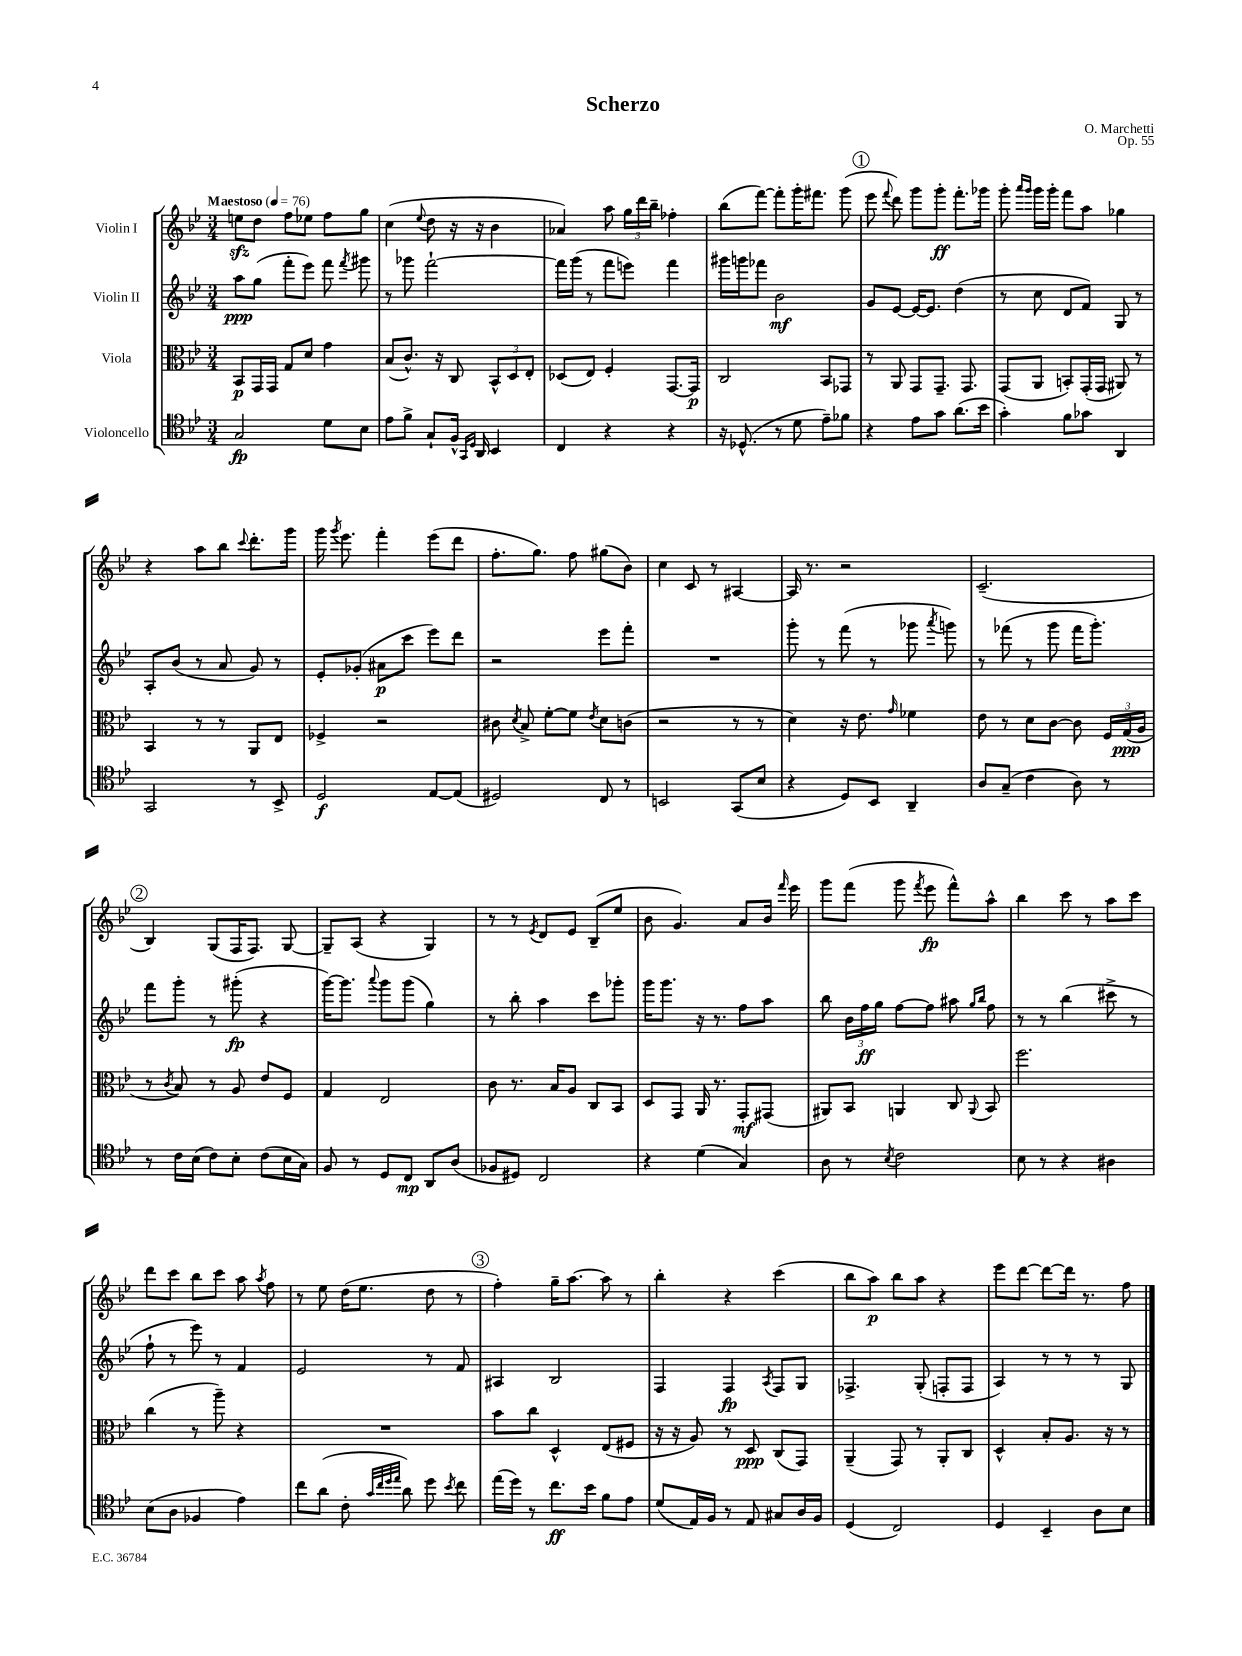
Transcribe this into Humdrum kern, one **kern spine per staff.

**kern	**dynam	**kern	**dynam	**kern	**dynam	**kern	**dynam
*part4	*part4	*part3	*part3	*part2	*part2	*part1	*part1
*staff4	*staff4	*staff3	*staff3	*staff2	*staff2	*staff1	*staff1
*I"Violoncello	*	*I"Viola	*	*I"Violin II	*	*I"Violin I	*
*clefC4	*	*clefC3	*	*clefG2	*	*clefG2	*
*k[b-e-]	*	*k[b-e-]	*	*k[b-e-]	*	*k[b-e-]	*
*M3/4	*	*M3/4	*	*M3/4	*	*M3/4	*
*MM76	*	*MM76	*	*MM76	*	*MM76	*
=1	=1	=1	=1	=1	=1	=1	=1
!	!	!	!	!	!	!LO:TX:a:B:t=Maestoso	!
2G/	fp	8BB-/L	p	8aa\L	ppp	8eenzz\L	.
.	.	16GG/L	.	(8gg\J	.	8dd\J	.
.	.	16GG/JJ	.	.	.	.	.
.	.	8G/L	.	8fff'\L	.	8ff\L	.
.	.	8d/J	.	8eee-\J)	.	8ee-X\J	.
8d\L	.	4g\	.	8fff\	.	8ff\L	.
.	.	.	.	8qfff/	.	.	.
8B-\J	.	.	.	8ggg#X\	.	8gg\J	.
=2	=2	=2	=2	=2	=2	=2	=2
8e-\L	.	(8B-/L	.	8r	.	(4cc\	.
8f^\J	.	8.c^^/J)	.	8ggg-X\	.	.	.
.	.	.	.	.	.	8qqee-/	.
8G`/L	.	.	.	[2fff`\	.	8dd\	.
.	.	16r	.	.	.	.	.
16F^^/Jk	.	8C/	.	.	.	16r	.
16qqGG/LL	.	.	.	.	.	.	.
16qqD/JJ	.	.	.	.	.	.	.
16AA/	.	.	.	.	.	16r	.
4BB-/	.	12BB-^^/L	.	.	.	4b-\	.
.	.	12D/	.	.	.	.	.
.	.	12E-'/J	.	.	.	.	.
=3	=3	=3	=3	=3	=3	=3	=3
4C/	.	(8D-X/L	.	16fff\LL]	.	4a-X/)	.
.	.	.	.	(16ggg\JJ	.	.	.
.	.	8E-/J)	.	8r	.	.	.
4r	.	4F'/	.	8fff\L	.	8aa\	.
.	.	.	.	8eeen\J)	.	24gg\LL	.
.	.	.	.	.	.	24ddd\	.
.	.	.	.	.	.	24bb-~\JJ	.
4r	.	[8.GG/L	.	4fff\	.	4ff-X'\	.
.	.	16GG/Jk]	p	.	.	.	.
=4	=4	=4	=4	=4	=4	=4	=4
16r	.	2C/	.	16ggg#X\LL	.	(8bb-\L	.
(8.D-X^^/	.	.	.	16gggn\J	.	.	.
.	.	.	.	8fff-X\J	.	[8fff\J)	.
8r	.	.	.	2b-\	mf	8fff'\L]	.
8d\	.	.	.	.	.	16ggg'\K	.
.	.	.	.	.	.	8.fff#X\J	.
8e-~\L)	.	8BB-/L	.	.	.	.	.
8f-X\J	.	8GG-X/J	.	.	.	(8ggg\	.
!!LO:REH:place=s1:t=1
=5	=5	=5	=5	=5	=5	=5	=5
4r	.	8r	.	8g/L	.	8eee-\	.
.	.	.	.	.	.	8qqfff/	.
.	.	8AA/	.	[8e-/J	.	8ddd\)	.
8e-\L	.	8GG/L	.	16e-/KL_	.	8ggg\L	.
.	.	.	.	8.e-/J]	.	.	.
8g\J	.	8.GG~/J	.	.	.	8ggg'\J	ff
(8.a\L	.	.	.	(4dd\	.	8.fff'\L	.
.	.	8.GG/	.	.	.	.	.
16b-\Jk	.	.	.	.	.	16ggg-X\Jk	.
=6	=6	=6	=6	=6	=6	=6	=6
4g'\)	.	(8GG/L	.	8r	.	8ggg'\	.
.	.	.	.	.	.	16qqaaa/LL	.
.	.	.	.	.	.	16qqggg/JJ	.
.	.	8AA/J	.	8cc\	.	16ggg\LL	.
.	.	.	.	.	.	16ggg'\JJ	.
8f\L	.	8BBn'/L)	.	8d/L	.	8fff\L	.
8g-X\J	.	(16GG'/L	.	8f/J)	.	8aa\J	.
.	.	16GG/JJ	.	.	.	.	.
4AA/	.	8AA#X/)	.	8G/	.	4gg-X\	.
.	.	8r	.	8r	.	.	.
!!LO:LB:g=z
=7	=7	=7	=7	=7	=7	=7	=7
2GG/	.	4BB-/	.	8A'/L	.	4r	.
.	.	.	.	(8b-/J	.	.	.
.	.	8r	.	8r	.	8aa\L	.
.	.	8r	.	8a/	.	8bb-\J	.
.	.	.	.	.	.	8qqccc/	.
8r	.	8AA/L	.	8g/)	.	8.ddd'\L	.
8BB-^/	.	8E-/J	.	8r	.	.	.
.	.	.	.	.	.	16ggg\Jk	.
=8	=8	=8	=8	=8	=8	=8	=8
2D/	f	4F-X^/	.	8e-'/L	.	16ggg\	.
.	.	.	.	.	.	8qggg/	.
.	.	.	.	.	.	8.eee-\	.
.	.	.	.	(8g-X'/J	.	.	.
.	.	2r	.	8a#X\L	p	4fff'\	.
.	.	.	.	8ccc\J	.	.	.
[8E-/L	.	.	.	8eee-\L)	.	(8eee-\L	.
(8E-/J]	.	.	.	8ddd\J	.	8ddd\J	.
=9	=9	=9	=9	=9	=9	=9	=9
2D#X/)	.	8c#X\	.	2r	.	8.ff'\L	.
.	.	8qd/	.	.	.	.	.
.	.	8B-^/	.	.	.	.	.
.	.	.	.	.	.	8.gg\J)	.
.	.	[8f'\L	.	.	.	.	.
.	.	8f\J]	.	.	.	8ff\	.
.	.	8qe-/	.	.	.	.	.
8C/	.	8d\L	.	8eee-\L	.	(8gg#X\L	.
8r	.	(8cn\J	.	8fff'\J	.	8b-\J)	.
=10	=10	=10	=10	=10	=10	=10	=10
2BBn/	.	2r	.	2.r	.	4cc\	.
.	.	.	.	.	.	8c/	.
.	.	.	.	.	.	8r	.
(8GG/L	.	8r	.	.	.	[4A#X/	.
8B-/J	.	8r	.	.	.	.	.
=11	=11	=11	=11	=11	=11	=11	=11
4r	.	4d\)	.	8ggg'\	.	16A#/]	.
.	.	.	.	.	.	8.r	.
.	.	.	.	8r	.	.	.
8D/L)	.	16r	.	(8fff\	.	2r	.
.	.	8.e-\	.	.	.	.	.
8BB-/J	.	.	.	8r	.	.	.
.	.	16qqg/	.	.	.	.	.
4AA~/	.	4f-X\	.	8ggg-X\	.	.	.
.	.	.	.	8qaaa/	.	.	.
.	.	.	.	8gggn\)	.	.	.
=12	=12	=12	=12	=12	=12	=12	=12
8A/L	.	8e-\	.	8r	.	(2.c~/	.
(8G~/J	.	8r	.	(8fff-X\	.	.	.
4c\	.	8d\L	.	8r	.	.	.
.	.	[8c\J	.	8ggg\	.	.	.
8A\)	.	8c\]	.	16fff-\KL	.	.	.
.	.	.	.	8.ggg'\J)	.	.	.
8r	.	24F/LL	.	.	.	.	.
.	.	(24G/	ppp	.	.	.	.
.	.	24A/JJ	.	.	.	.	.
!!LO:LB:g=z
!!LO:REH:place=s1:t=2
=13	=13	=13	=13	=13	=13	=13	=13
8r	.	8r	.	8fff\L	.	4B-/)	.
.	.	8qc/	.	.	.	.	.
16c\LL	.	8B-/)	.	8ggg'\J	.	.	.
(16B-\JJ	.	.	.	.	.	.	.
8c\L)	.	8r	.	8r	.	(8G/L	.
8B-'\J	.	8A/	.	(8ggg#X'\	fp	16F/K	.
.	.	.	.	.	.	8.F/J)	.
(8c\L	.	8e-/L	.	4r	.	.	.
16B-\L	.	8F/J	.	.	.	[8G/	.
16G\JJ)	.	.	.	.	.	.	.
=14	=14	=14	=14	=14	=14	=14	=14
8F/	.	4G/	.	[16ggg\KL)	.	8G~/L]	.
.	.	.	.	8.ggg\J]	.	.	.
8r	.	.	.	.	.	(8A/J	.
.	.	.	.	8qqaaa/	.	.	.
8D/L	.	2E-/	.	8ggg\L	.	4r	.
8C/J	mp	.	.	(8ggg\J	.	.	.
8AA/L	.	.	.	4gg\)	.	4G/)	.
(8A/J	.	.	.	.	.	.	.
=15	=15	=15	=15	=15	=15	=15	=15
8F-X/L	.	8c\	.	8r	.	8r	.
8D#X/J)	.	8.r	.	8bb-'\	.	8r	.
.	.	.	.	.	.	8qe-/	.
2C/	.	.	.	4aa\	.	8d/L	.
.	.	16B-/KL	.	.	.	.	.
.	.	8A/J	.	.	.	8e-/J	.
.	.	8C/L	.	8ccc\L	.	(8B-~/L	.
.	.	8BB-/J	.	8ggg-X'\J	.	8ee-/J	.
=16	=16	=16	=16	=16	=16	=16	=16
4r	.	8D/L	.	16ggg\KL	.	8b-\	.
.	.	.	.	8.ggg\J	.	.	.
.	.	8GG/J	.	.	.	4.g/)	.
(4d\	.	16AA/	.	16r	.	.	.
.	.	8.r	.	8.r	.	.	.
4G/)	.	8GG'/L	mf	8ff\L	.	8a/L	.
.	.	(8GG#X/J	.	8aa\J	.	16b-/Jk	.
.	.	.	.	.	.	16qqfff/	.
.	.	.	.	.	.	16eee-\	.
=17	=17	=17	=17	=17	=17	=17	=17
8A\	.	8AA#X/L)	.	8bb-\	.	8ggg\L	.
8r	.	8BB-/J	.	24b-\LL	.	(8fff\J	.
.	.	.	.	24ff\	ff	.	.
.	.	.	.	24gg\JJ	.	.	.
8qB-/	.	.	.	.	.	.	.
2c\	.	4AAn/	.	[8ff\L	.	8ggg\	.
.	.	.	.	.	.	8qfff/	.
.	.	.	.	8ff\J]	.	8eee-\	fp
.	.	8C/	.	8aa#X\	.	8fff^^\L)	.
.	.	.	.	16qqgg/LL	.	.	.
.	.	8qqAA/	.	16qqbb-/JJ	.	.	.
.	.	8BB-/	.	8ff\	.	8aa^^\J	.
=18	=18	=18	=18	=18	=18	=18	=18
8B-\	.	2.ff\	.	8r	.	4bb-\	.
8r	.	.	.	8r	.	.	.
4r	.	.	.	(4bb-\	.	8ccc\	.
.	.	.	.	.	.	8r	.
4A#X\	.	.	.	8ccc#X^\	.	8aa\L	.
.	.	.	.	8r	.	8ccc\J	.
!!LO:LB:g=z
=19	=19	=19	=19	=19	=19	=19	=19
(8B-\L	.	(4cc\	.	8ff`\	.	8ddd\L	.
8A\J	.	.	.	8r	.	8ccc\J	.
4F-X/	.	8r	.	8eee-\)	.	8bb-\L	.
.	.	8aa~\)	.	8r	.	8ccc\J	.
4e-\)	.	4r	.	4f/	.	8aa\	.
.	.	.	.	.	.	8qaa/	.
.	.	.	.	.	.	8ff\	.
=20	=20	=20	=20	=20	=20	=20	=20
8cc\L	.	2.r	.	2e-/	.	8r	.
(8a\J	.	.	.	.	.	8ee-\	.
8c'\	.	.	.	.	.	(16dd\KL	.
.	.	.	.	.	.	8.ee-\J	.
32qqg/LLL	.	.	.	.	.	.	.
32qqcc/	.	.	.	.	.	.	.
32qqdd/	.	.	.	.	.	.	.
32qqee-/JJJ	.	.	.	.	.	.	.
8a\)	.	.	.	.	.	.	.
8dd\	.	.	.	8r	.	8dd\	.
8qb-/	.	.	.	.	.	.	.
8cc\	.	.	.	8f/	.	8r	.
!!LO:REH:place=s1:t=3
=21	=21	=21	=21	=21	=21	=21	=21
(16ee-\LL	.	8b-\L	.	4A#X/	.	4ff'\)	.
16dd\JJ)	.	.	.	.	.	.	.
8r	.	8cc\J	.	.	.	.	.
8.cc\L	ff	4D^^/	.	2B-/	.	16gg~\KL	.
.	.	.	.	.	.	[8.aa\J	.
16b-\Jk	.	.	.	.	.	.	.
8f\L	.	(8E-/L	.	.	.	8aa\]	.
8e-\J	.	8F#X/J	.	.	.	8r	.
=22	=22	=22	=22	=22	=22	=22	=22
(8d/L	.	16r	.	4F/	.	4bb-'\	.
.	.	16r	.	.	.	.	.
16E-/L)	.	8A/)	.	.	.	.	.
16F/JJ	.	.	.	.	.	.	.
8r	.	8r	.	4F/	fp	4r	.
8E-/	.	8D/	ppp	.	.	.	.
.	.	.	.	8qA/	.	.	.
8G#X/L	.	(8C/L	.	8F/L	.	(4ccc\	.
16A/L	.	8GG/J)	.	8G/J	.	.	.
16F/JJ	.	.	.	.	.	.	.
=23	=23	=23	=23	=23	=23	=23	=23
(4D/	.	(4AA~/	.	4.F-X^/	.	8bb-\L	.
.	.	.	.	.	.	8aa\J)	p
2C/)	.	8GG/)	.	.	.	8bb-\L	.
.	.	8r	.	(8G'/	.	8aa\J	.
.	.	8AA'/L	.	8Fn'/L	.	4r	.
.	.	8C/J	.	8F/J	.	.	.
=24	=24	=24	=24	=24	=24	=24	=24
4D/	.	4D^^/	.	4A/)	.	8eee-\L	.
.	.	.	.	.	.	[8ddd\J	.
4BB-~/	.	8B-'/L	.	8r	.	8ddd\L_	.
.	.	8.A/J	.	8r	.	16ddd\Jk]	.
.	.	.	.	.	.	8.r	.
8A\L	.	.	.	8r	.	.	.
.	.	16r	.	.	.	.	.
8B-\J	.	8r	.	8G/	.	8ff\	.
==	==	==	==	==	==	==	==
*-	*-	*-	*-	*-	*-	*-	*-
